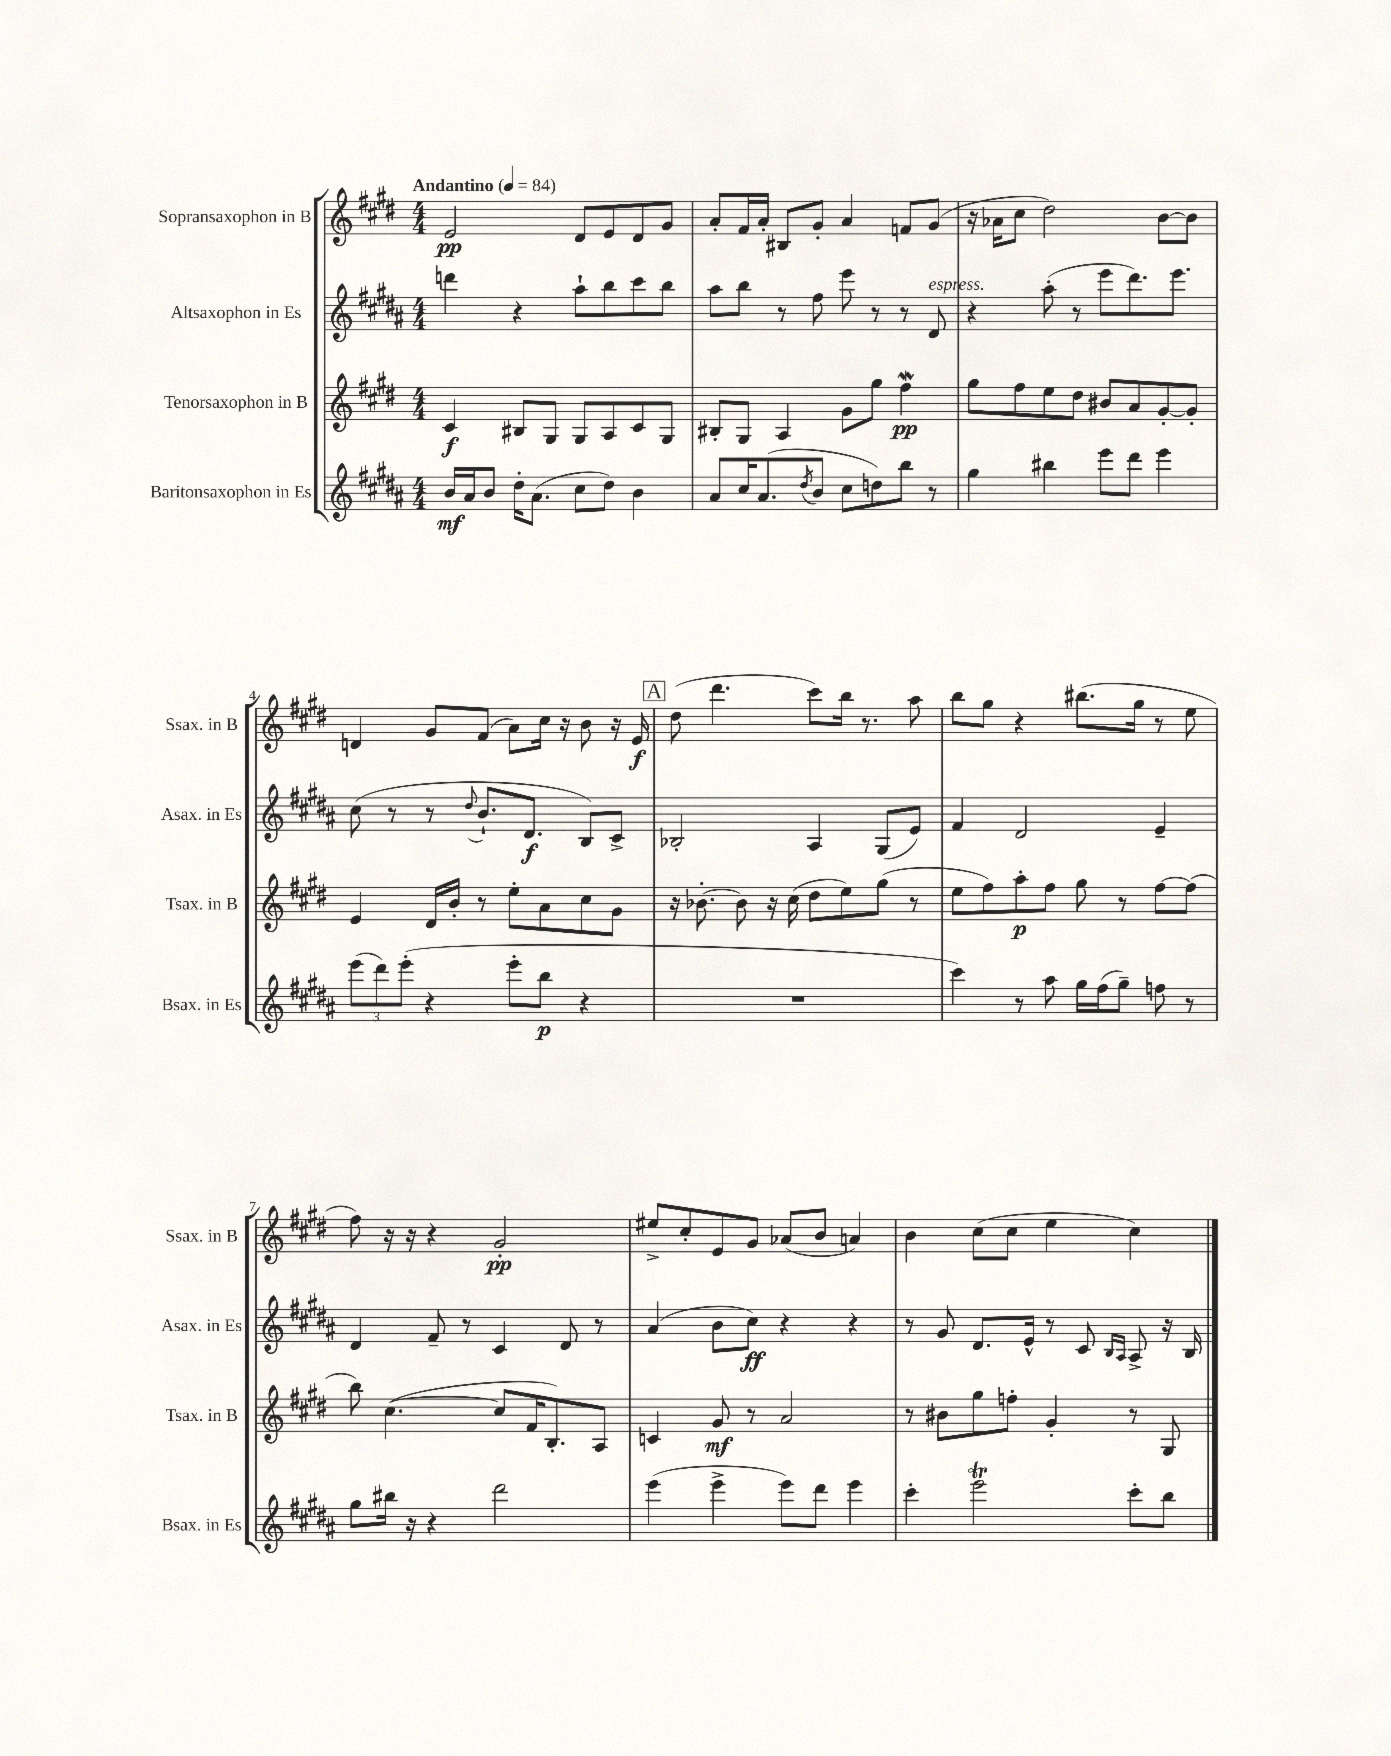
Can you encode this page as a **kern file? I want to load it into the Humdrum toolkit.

**kern	**dynam	**kern	**dynam	**kern	**dynam	**kern	**dynam
*part4	*part4	*part3	*part3	*part2	*part2	*part1	*part1
*staff4	*staff4	*staff3	*staff3	*staff2	*staff2	*staff1	*staff1
*I"Baritonsaxophon in Es	*	*I"Tenorsaxophon in B	*	*I"Altsaxophon in Es	*	*I"Sopransaxophon in B	*
*I'Bsax. in Es	*	*I'Tsax. in B	*	*I'Asax. in Es	*	*I'Ssax. in B	*
*clefG2	*	*clefG2	*	*clefG2	*	*clefG2	*
*k[f#c#g#d#a#]	*	*k[f#c#g#d#]	*	*k[f#c#g#d#a#]	*	*k[f#c#g#d#]	*
*M4/4	*	*M4/4	*	*M4/4	*	*M4/4	*
*MM84	*	*MM84	*	*MM84	*	*MM84	*
=1	=1	=1	=1	=1	=1	=1	=1
!	!	!	!	!	!	!LO:TX:a:B:t=Andantino	!
16b/LL	mf	4c#/	f	4dddn\	.	2e/	pp
16a#/J	.	.	.	.	.	.	.
8b/J	.	.	.	.	.	.	.
16dd#'\KL	.	8B#X/L	.	4r	.	.	.
(8.a#\J	.	.	.	.	.	.	.
.	.	8G#/J	.	.	.	.	.
8cc#\L	.	8G#/L	.	8aa#`\L	.	8d#/L	.
8dd#\J)	.	8A/	.	8bb\	.	8e/	.
4b\	.	8c#/	.	8ccc#\	.	8d#/	.
.	.	8G#/J	.	8bb\J	.	8g#/J	.
=2	=2	=2	=2	=2	=2	=2	=2
8a#/L	.	8B#X'/L	.	8aa#\L	.	8a'/L	.
16cc#/K	.	8G#/J	.	8bb\J	.	16f#/L	.
(8.a#/	.	.	.	.	.	16a'/JJ	.
.	.	4A/	.	8r	.	8B#X/L	.
8qdd#/	.	.	.	.	.	.	.
8b/J	.	.	.	8ff#\	.	8g#'/J	.
8cc#\L	.	8g#\L	.	8eee\	.	4a/	.
8ddn\)	.	8gg#\J	.	8r	.	.	.
8bb\J	.	4ff#W\	pp	8r	.	8fn/L	.
!	!	!	!	!LO:TX:a:i:t=espress.	!	!	!
8r	.	.	.	8d#/	.	(8g#/J	.
=3	=3	=3	=3	=3	=3	=3	=3
4gg#\	.	8gg#\L	.	4r	.	16r	.
.	.	.	.	.	.	16a-X\KL	.
.	.	8ff#\	.	.	.	8cc#\J	.
4bb#X\	.	8ee\	.	(8aa#'\	.	2dd#\)	.
.	.	8dd#\J	.	8r	.	.	.
8eee\L	.	8b#X/L	.	8eee\L	.	.	.
8ddd#\J	.	8a/	.	8.ddd#\)	.	.	.
4eee\	.	[8g#'/	.	.	.	[8b\L	.
.	.	.	.	8.eee\J	.	.	.
.	.	8g#'/J]	.	.	.	8b\J]	.
!!LO:LB:g=z
=4	=4	=4	=4	=4	=4	=4	=4
(12eee\L	.	4e/	.	(8cc#\	.	4dn/	.
12ddd#\)	.	.	.	.	.	.	.
.	.	.	.	8r	.	.	.
(12eee'\J	.	.	.	.	.	.	.
4r	.	16d#/LL	.	8r	.	8g#/L	.
.	.	16b'/JJ	.	.	.	.	.
.	.	.	.	8qqdd#/	.	.	.
.	.	8r	.	8.b`/L	.	(8f#/J	.
8eee'\L	.	8ee'\L	.	.	.	8a\L)	.
.	.	.	.	8.d#/J	f	.	.
8bb\J	p	8a\	.	.	.	16cc#\Jk	.
.	.	.	.	.	.	16r	.
4r	.	8cc#\	.	8B/L)	.	8b\	.
.	.	8g#\J	.	8c#^/J	.	16r	.
.	.	.	.	.	.	16e/	f
!!LO:REH:place=s1:t=A
=5	=5	=5	=5	=5	=5	=5	=5
1r	.	16r	.	2B-X'/	.	(8dd#\	.
.	.	[8.b-X'\	.	.	.	.	.
.	.	.	.	.	.	4.ddd#\	.
.	.	8b-\]	.	.	.	.	.
.	.	16r	.	.	.	.	.
.	.	(16cc#\	.	.	.	.	.
.	.	8dd#\L	.	4A#/	.	8ccc#\L)	.
.	.	8ee\)	.	.	.	16bb\Jk	.
.	.	.	.	.	.	8.r	.
.	.	(8gg#\J	.	(8G#/L	.	.	.
.	.	8r	.	8e/J)	.	8aa\	.
=6	=6	=6	=6	=6	=6	=6	=6
4ccc#\)	.	8ee\L	.	4f#/	.	8bb\L	.
.	.	8ff#\)	.	.	.	8gg#\J	.
8r	.	8aa'\	p	2d#/	.	4r	.
8aa#\	.	8ff#\J	.	.	.	.	.
16gg#\LL	.	8gg#\	.	.	.	(8.bb#X\L	.
(16ff#\J	.	.	.	.	.	.	.
8gg#~\J)	.	8r	.	.	.	.	.
.	.	.	.	.	.	16gg#\Jk	.
8ffn\	.	[8ff#\L	.	4e~/	.	8r	.
8r	.	(8ff#\J]	.	.	.	8ee\	.
!!LO:LB:g=z
=7	=7	=7	=7	=7	=7	=7	=7
8gg#\L	.	8bb\)	.	4d#/	.	8ff#\)	.
16bb#X\Jk	.	([4.cc#\	.	.	.	16r	.
16r	.	.	.	.	.	16r	.
4r	.	.	.	8f#~/	.	4r	.
.	.	.	.	8r	.	.	.
2ddd#\	.	8cc#/L]	.	4c#/	.	2g#'/	pp
.	.	16f#/K	.	.	.	.	.
.	.	8.B'/)	.	.	.	.	.
.	.	.	.	8d#/	.	.	.
.	.	8A/J	.	8r	.	.	.
=8	=8	=8	=8	=8	=8	=8	=8
(4eee\	.	4cn/	.	(4a#/	.	8ee#X^/L	.
.	.	.	.	.	.	8cc#'/	.
4eee^\	.	8g#/	mf	8b\L	.	8e/	.
.	.	8r	.	8cc#\J)	ff	8g#/J	.
8eee\L)	.	2a/	.	4r	.	(8a-X/L	.
8ddd#\J	.	.	.	.	.	8b/J	.
4eee\	.	.	.	4r	.	4an/)	.
=9	=9	=9	=9	=9	=9	=9	=9
4ccc#'\	.	8r	.	8r	.	4b\	.
.	.	8b#X\L	.	8g#/	.	.	.
2eeeT\	.	8gg#\	.	8.d#/L	.	(8cc#\L	.
.	.	8ffn'\J	.	.	.	8cc#\J	.
.	.	.	.	16e^^/Jk	.	.	.
.	.	4g#'/	.	8r	.	4ee\	.
.	.	.	.	8c#/	.	.	.
.	.	.	.	16qqB/LL	.	.	.
.	.	.	.	16qqA#/JJ	.	.	.
8ccc#'\L	.	8r	.	8A#^/	.	4cc#\)	.
8bb\J	.	8G#/	.	16r	.	.	.
.	.	.	.	16B/	.	.	.
==	==	==	==	==	==	==	==
*-	*-	*-	*-	*-	*-	*-	*-
